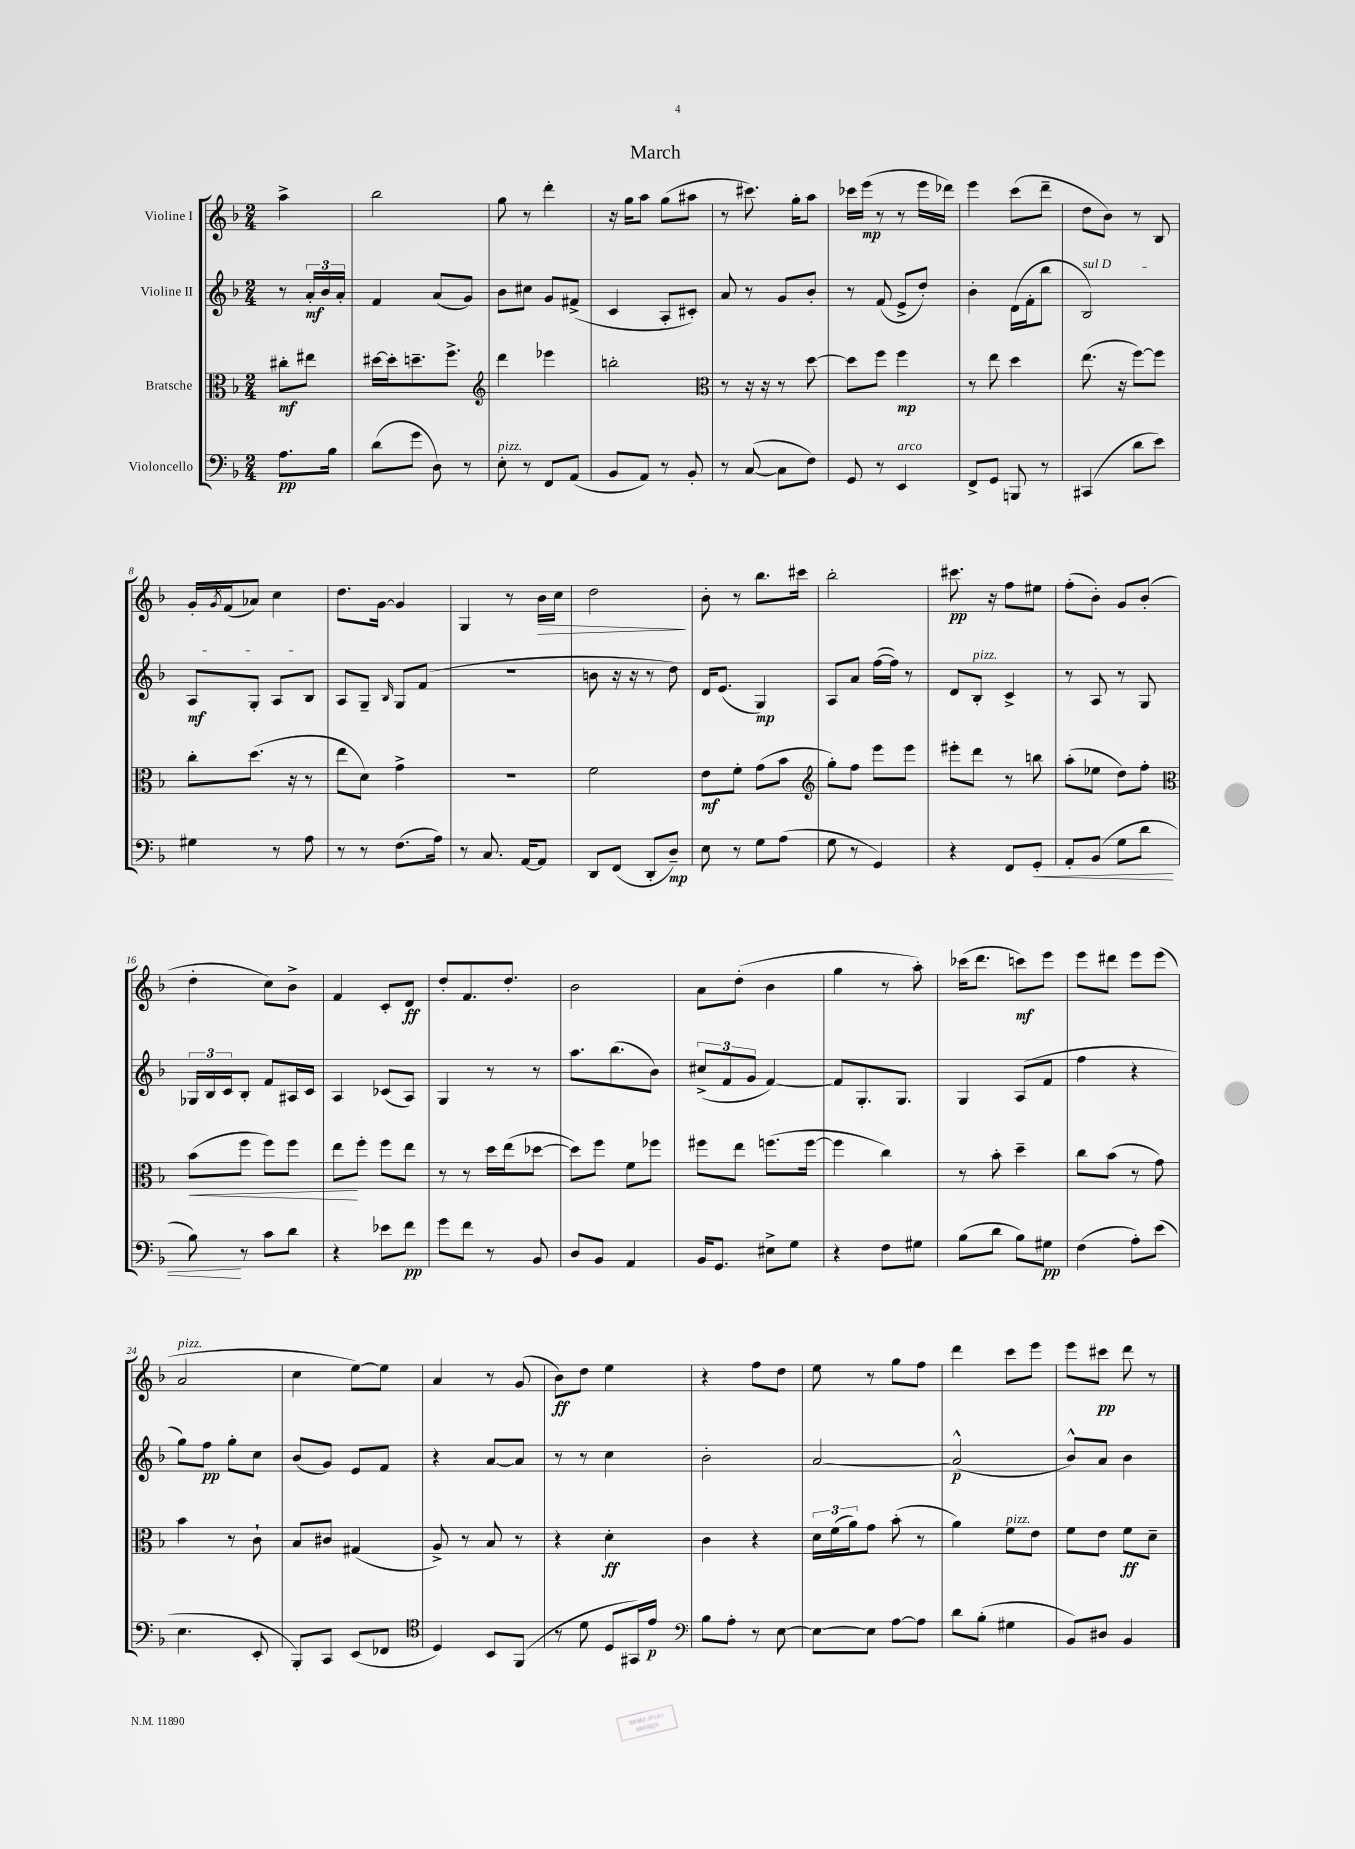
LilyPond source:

\header { title = "March" }
<<
\new StaffGroup <<
\new Staff = "s0" \with { instrumentName = "Violine I" } {
    \clef treble \key f \major \numericTimeSignature \time 2/4 \partial 4
    a''4-> |
    bes''2 |
    g''8 r8 d'''4-. |
    r16 g''16 a''8 g''8( ais''8 |
    r8 cis'''8.) g''16-. a''8 |
    ces'''16 e'''16\mp( r8 r8 e'''16 des'''16) |
    e'''4 c'''8( d'''8-- |
    d''8 bes'8) r8 bes8 |
    g'16-. \acciaccatura { g'8 } f'16( aes'8) c''4 |
    d''8. g'16~ g'4 |
    g4 r8 bes'16\> c''16 |
    d''2\! |
    bes'8-. r8 bes''8. cis'''16 |
    bes''2-. |
    cis'''8.\pp r16 f''8 eis''8 |
    f''8-.( bes'8-.) g'8 bes'8-.( |
    d''4-. c''8) bes'8-> |
    f'4 c'8-. d'8\ff |
    d''8-. f'8. d''8.-. |
    bes'2 |
    a'8 d''8-.( bes'4 |
    g''4 r8 a''8-.) |
    ces'''16( d'''8. c'''8\mf) e'''8 |
    e'''8 dis'''8 e'''8 e'''8( |
    a'2^\markup { \italic "pizz." } |
    c''4 e''8~) e''8 |
    a'4 r8 g'8( |
    bes'8\ff) d''8 e''4 |
    r4 f''8 d''8 |
    e''8 r8 g''8 f''8 |
    d'''4 c'''8 e'''8 |
    e'''8 cis'''8\pp d'''8 r8 \bar "|." |
}
\new Staff = "s1" \with { instrumentName = "Violine II" } {
    \clef treble \key f \major \numericTimeSignature \time 2/4 \partial 4
    r8 \tuplet 3/2 { a'16-.\mf bes'16 a'16-. } |
    f'4 a'8( g'8) |
    bes'8 cis''8 g'8 fis'8->( |
    c'4 a8-. cis'8-.) |
    a'8 r8 g'8 bes'8-. |
    r8 f'8( e'8-> d''8-.) |
    bes'4-. d'16( f'16-. bes''8 |
    \once \override TextSpanner.bound-details.left.text = \markup { \italic "sul D" } bes2\startTextSpan) |
    a8\mf g8-. a8 bes8\stopTextSpan |
    a8 g8-- \grace { bes16 } g8 f'8( |
    r2 |
    b'8 r16 r16 r8 d''8) |
    d'16 e'8.( g4\mp) |
    a8 a'8 f''16~( f''16) r8 |
    d'8 bes8-.^\markup { \italic "pizz." } c'4-> |
    r8 a8 r8 g8 |
    \tuplet 3/2 { ges16 bes16 c'16 } bes8-. f'8 ais16 c'16 |
    a4 ces'8( a8) |
    g4 r8 r8 |
    a''8. bes''8.( bes'8) |
    \tuplet 3/2 { cis''8->( f'8 g'8 } f'4~) |
    f'8 g8.-. g8. |
    g4 a8( f'8 |
    f''4 r4 |
    g''8) f''8\pp g''8-. c''8 |
    bes'8( g'8) e'8 f'8 |
    r4 a'8~ a'8 |
    r8 r8 c''4 |
    bes'2-. |
    a'2~ |
    a'2-^\p( |
    bes'8-^) a'8 bes'4 \bar "|." |
}
\new Staff = "s2" \with { instrumentName = "Bratsche" } {
    \clef alto \key f \major \numericTimeSignature \time 2/4 \partial 4
    cis''8-.\mf eis''8 |
    dis''16~ dis''16-. d''8.-- f''8.-> |
    \clef treble d'''4 ees'''4 |
    b''2-. |
    \clef alto r8 r16 r16 r8 d''8~ |
    d''8 f''8 f''4\mp |
    r8 e''8 d''4 |
    e''8.( r16 f''8~) f''8 |
    c''8-. d''8.( r16 r8 |
    e''8 d'8) g'4-> |
    R2 |
    f'2 |
    e'8\mf f'8-. g'8( bes'8 |
    \clef treble g''8-.) f''8 e'''8 e'''8 |
    eis'''8-. d'''8 r8 b''8 |
    a''8-.( ees''8 d''8) f''8-. |
    \clef alto bes'8\<( f''8 f''8) f''8 |
    e''8\! f''8-. f''8 e''8 |
    r8 r8 d''16 e''16( des''8~ |
    des''8) f''8 f'8 fes''8 |
    fis''8 e''8 f''8.( f''16~ |
    f''4 c''4) |
    r8 bes'8-. d''4-- |
    c''8 bes'8( r8 g'8) |
    bes'4 r8 c'8-! |
    bes8 cis'8 gis4( |
    a8->) r8 bes8 r8 |
    r4 d'4-.\ff |
    c'4 r4 |
    \tuplet 3/2 { d'16 f'16( a'16) } g'8 bes'8-.( r8 |
    a'4) f'8^\markup { \italic "pizz." } e'8 |
    f'8 e'8 f'8\ff d'8-- \bar "|." |
}
\new Staff = "s3" \with { instrumentName = "Violoncello" } {
    \clef bass \key f \major \numericTimeSignature \time 2/4 \partial 4
    a8.\pp bes16 |
    d'8( g'8 d8) r8 |
    e8-.^\markup { \italic "pizz." } r8 f,8 a,8( |
    bes,8 a,8) r8 bes,8-. |
    r8 c8~( c8 f8) |
    g,8 r8 e,4^\markup { \italic "arco" } |
    f,8-> g,8 b,,8 r8 |
    cis,4( d'8 e'8) |
    gis4 r8 a8 |
    r8 r8 f8.( a16) |
    r8 c8. a,16~ a,8 |
    d,8 f,8( d,8-. d8--\mp) |
    e8 r8 g8 a8( |
    g8 r8 g,4) |
    r4 f,8 g,8-.\< |
    a,8-. bes,8( g8 d'8 |
    bes8\!) r8 c'8 d'8 |
    r4 ees'8 f'8\pp |
    g'8 f'8 r8 bes,8 |
    d8 bes,8 a,4 |
    bes,16 g,8. eis8-> g8 |
    r4 f8 gis8 |
    bes8( d'8 bes8) gis8\pp |
    f4( a8-.) e'8( |
    e4. e,8-. |
    bes,,8-.) c,8 e,8( fes,8 |
    \clef tenor d4) bes,8 f,8( |
    r8 d'8 d8 gis,16) e'16\p |
    \clef bass bes8 a8-. r8 e8~ |
    e8~ e8 a8~ a8 |
    d'8 bes8-.( gis4 |
    bes,8) dis8 bes,4 \bar "|." |
}
>>
>>
